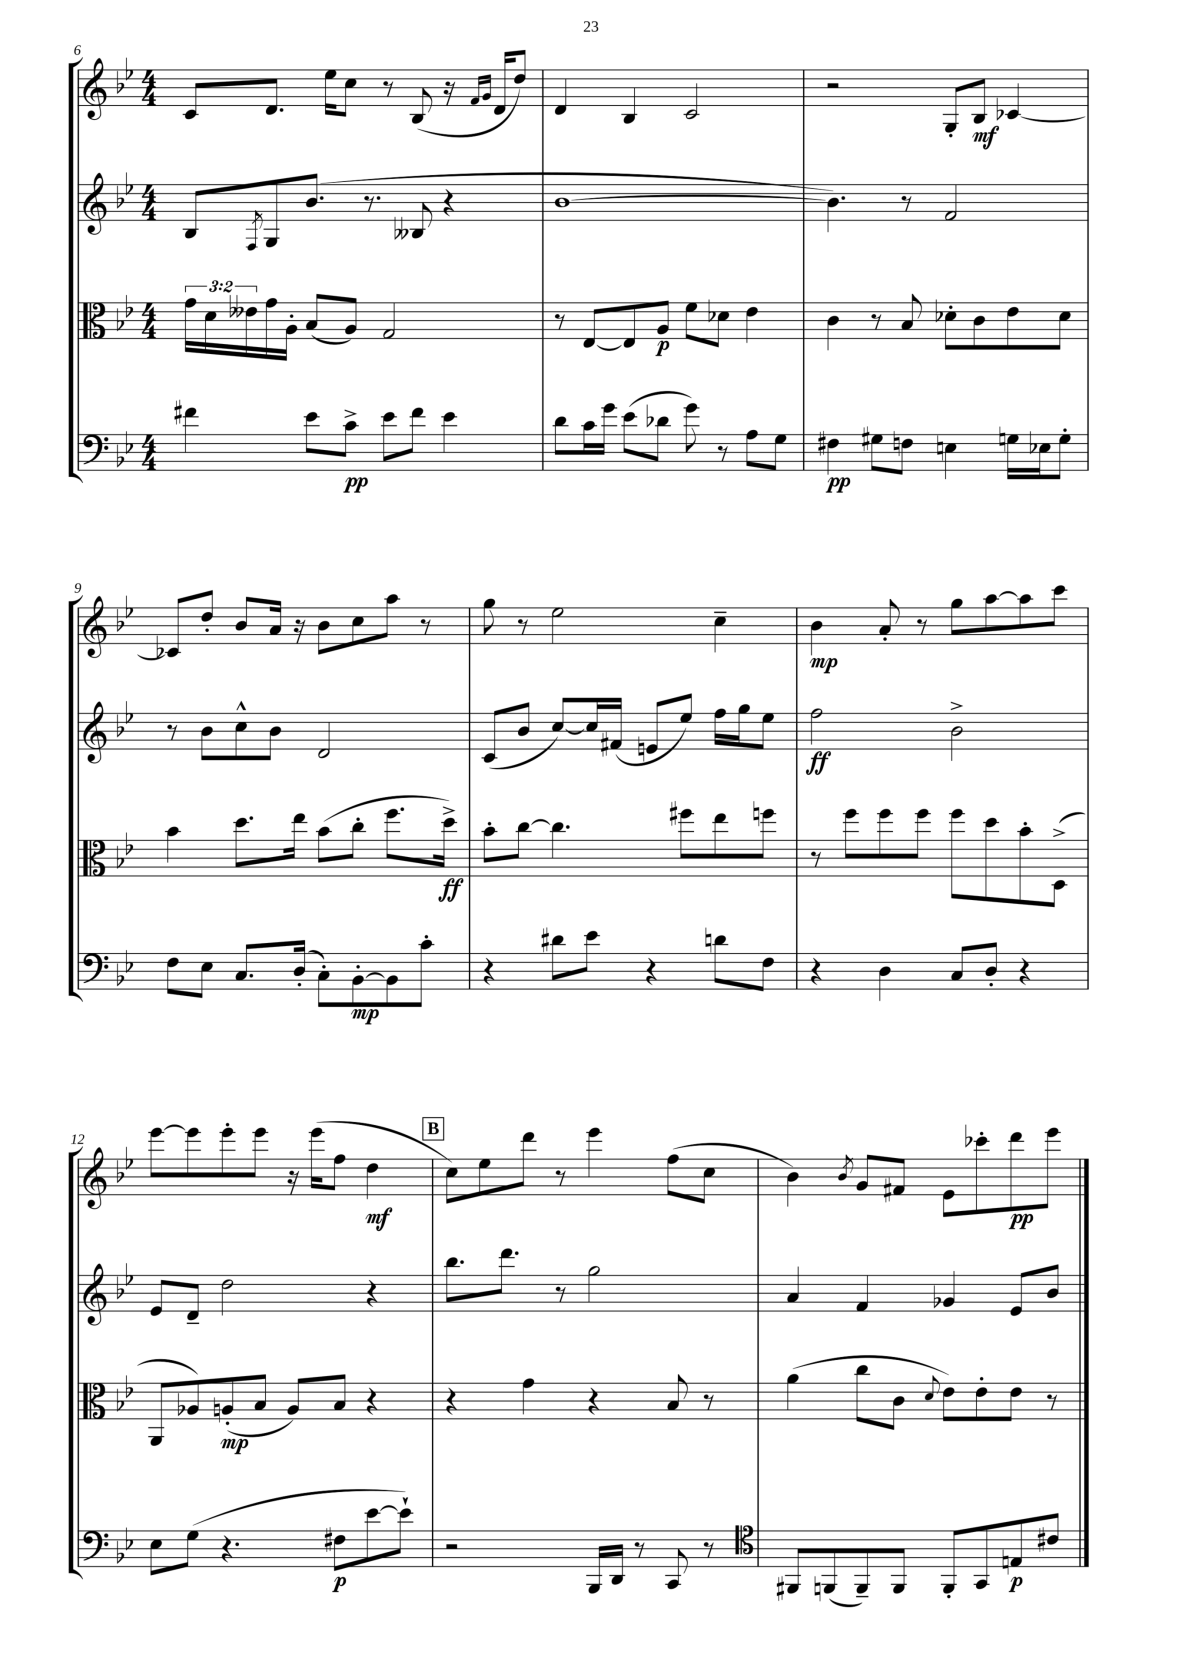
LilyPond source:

<<
\new StaffGroup <<
\new Staff = "s0" {
    \clef treble \key bes \major \numericTimeSignature \time 4/4
    c'8 d'8. ees''16 c''8 r8 bes8( r16 \grace { f'16 g'16 } d'16 d''8) |
    d'4 bes4 c'2 |
    r2 g8-. bes8\mf ces'4~ |
    ces'8 d''8-. bes'8 a'16 r16 bes'8 c''8 a''8 r8 |
    g''8 r8 ees''2 c''4-- |
    bes'4\mp a'8-. r8 g''8 a''8~ a''8 c'''8 |
    ees'''8~ ees'''8 ees'''8-. ees'''8 r16 ees'''16( f''8 d''4\mf |
    \mark \markup { \box "B" } c''8) ees''8 d'''8 r8 ees'''4 f''8( c''8 |
    bes'4) \acciaccatura { bes'8 } g'8 fis'8 ees'8 ces'''8-. d'''8\pp ees'''8 \bar "|." |
}
\new Staff = "s1" {
    \clef treble \key bes \major \numericTimeSignature \time 4/4
    bes8 \acciaccatura { f8 } g8 bes'8.( r8. beses8 r4 |
    bes'1~ |
    bes'4.) r8 f'2 |
    r8 bes'8 c''8-^ bes'8 d'2 |
    c'8( bes'8 c''8~) c''16 fis'16( e'8 ees''8) f''16 g''16 ees''8 |
    f''2\ff bes'2-> |
    ees'8 d'8-- d''2 r4 |
    \mark \markup { \box "B" } bes''8. d'''8. r8 g''2 |
    a'4 f'4 ges'4 ees'8 bes'8 \bar "|." |
}
\new Staff = "s2" {
    \clef alto \key bes \major \numericTimeSignature \time 4/4 \override Staff.TupletNumber.text = #tuplet-number::calc-fraction-text
    \tuplet 3/2 { g'16 d'16 eeses'16 } g'16 a16-. bes8( a8) g2 |
    r8 ees8~ ees8 a8\p f'8 des'8 ees'4 |
    c'4 r8 bes8 des'8-. c'8 ees'8 des'8 |
    bes'4 d''8. ees''16 bes'8( c''8-. f''8. d''16->\ff) |
    bes'8-. c''8~ c''4. fis''8 ees''8 f''8 |
    r8 f''8 f''8 f''8 f''8 d''8 bes'8-. d8->( |
    a,8 aes8) a8-.\mp( bes8 a8) bes8 r4 |
    \mark \markup { \box "B" } r4 g'4 r4 bes8 r8 |
    a'4( c''8 c'8 \appoggiatura { d'8 } ees'8) ees'8-. ees'8 r8 \bar "|." |
}
\new Staff = "s3" {
    \clef bass \key bes \major \numericTimeSignature \time 4/4
    fis'4 ees'8 c'8->\pp ees'8 fis'8 ees'4 |
    d'8 c'16 g'16 ees'8( des'8 g'8) r8 a8 g8 |
    fis4\pp gis8 f8 e4 g16 ees16 g8-. |
    f8 ees8 c8. d16-.( c8-.) bes,8~-.\mp bes,8 c'8-. |
    r4 dis'8 ees'8 r4 d'8 f8 |
    r4 d4 c8 d8-. r4 |
    ees8 g8( r4. fis8\p ees'8~ ees'8-!) |
    \mark \markup { \box "B" } r2 bes,,16 d,16 r8 c,8 r8 |
    \clef tenor fis,8 f,8( f,8--) f,8 f,8-. g,8 e8\p cis'8 \bar "|." |
}
>>
>>
\layout { \context { \Score currentBarNumber = #6 } }
